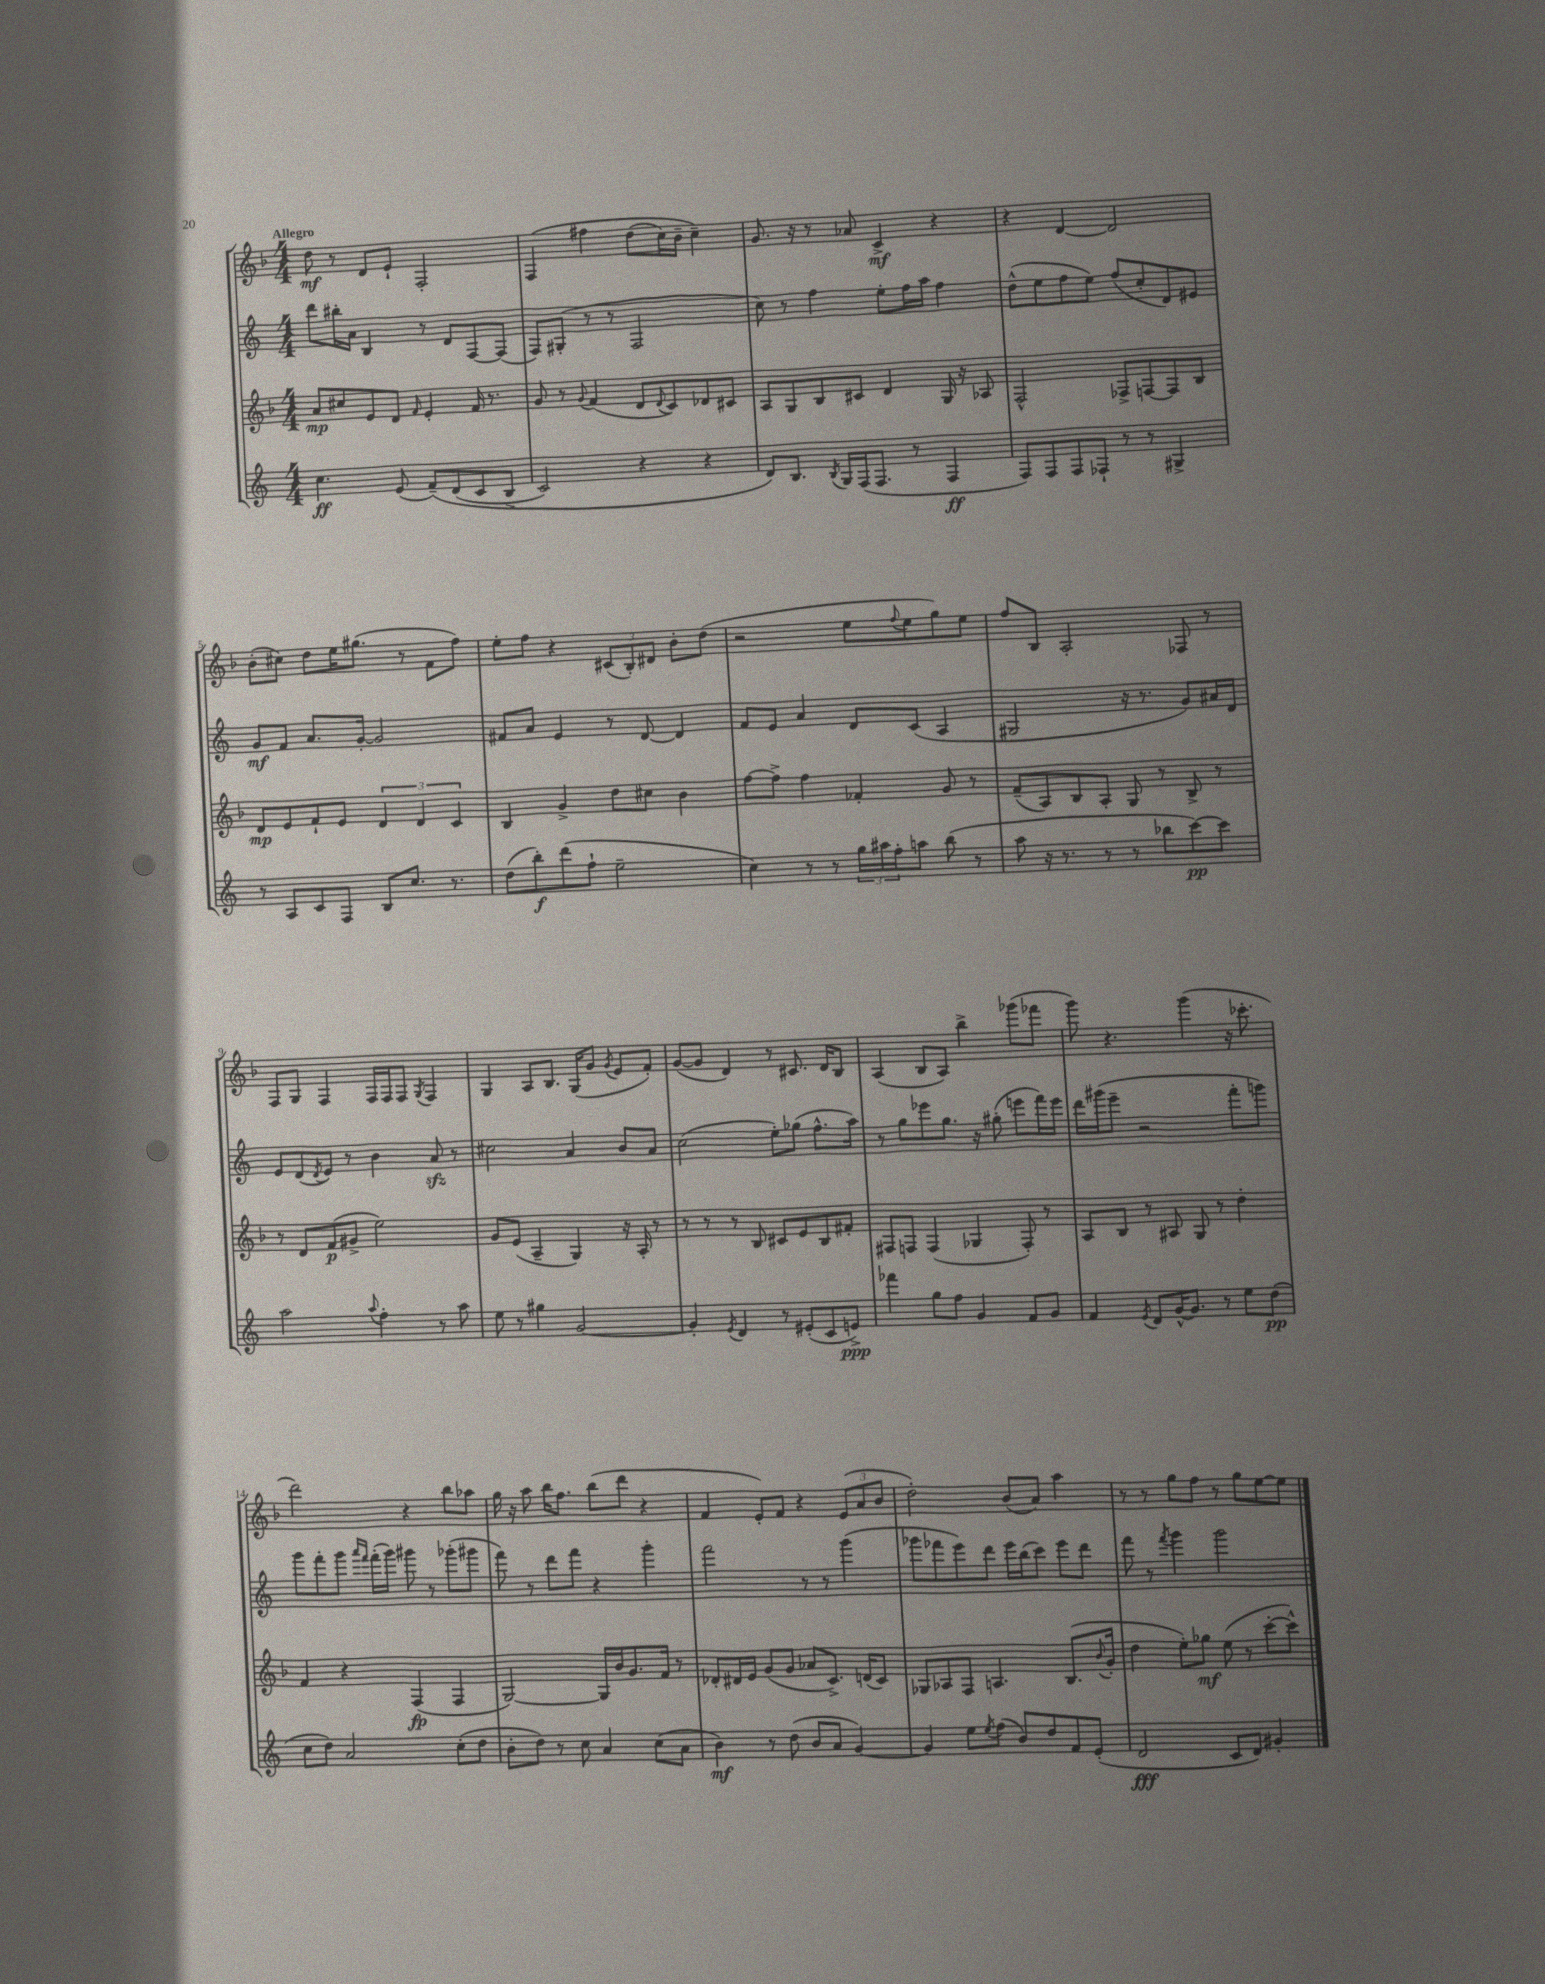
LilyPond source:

<<
\new StaffGroup <<
\new Staff = "s0" {
    \clef treble \key f \major \numericTimeSignature \time 4/4 \tempo "Allegro"
    d''8\mf r8 d'8 e'8-! f2-. |
    f4\( fis''4 d''8( c''16) bes'16-- c''4--\) |
    g'8. r16 r8 aes'8 c'4->\mf r4 |
    r4 d'4~ d'2 |
    bes'8-.( cis''8) d''8 e''16 gis''8.( r8 f'8 f''8) |
    e''8-. f''8 r4 \tuplet 3/2 { cis'8( bes8-.) dis'8 } bes'8-. d''8( |
    r2 e''8 \appoggiatura { f''8 } e''8 g''8) e''8 |
    f''8 bes8 a2-. fes8 r8 |
    f8 g8 f4 f16 f16 f8 \acciaccatura { g8 } f4 |
    g4 a8 bes8. g16( g'8 \acciaccatura { g'8 } e'8 f'8-.) |
    g'8~( g'8 d'4) r8 cis'8. d'16 bes8 |
    a4( bes8 a8) bes''4-> ges'''8( fes'''8 |
    g'''8) r4. g'''4( r16 ces'''8.-. |
    d'''2) r4 bes''8 aes''8 |
    g''16 r16 a''8 bes''16 f''8. bes''8( d'''8 r4 |
    f'4 e'8-.) f'8 r4 \tuplet 3/2 { e'8( a'8 bes'8 } |
    d''2-.) bes'8( a'8) a''4 |
    r8 r8 g''8 f''8 r8 g''8 e''8~ e''8 \bar "|." |
}
\new Staff = "s1" {
    \clef treble \key c \major \numericTimeSignature \time 4/4
    d'''8 bis''16-. a'16 b4 r8 d'8 f8~ f8( |
    f8) gis8-.( r8 r8 f2 |
    c''8) r8 f''4 e''8-. f''16 a''16 f''4 |
    d''8-^( e''8 f''8 e''8) f''8( c''8-. d'8) eis'8 |
    g'8\mf f'8 a'8. g'16~-. g'2 |
    fis'8 a'8 e'4 r8 d'8~ d'4 |
    f'8 e'8 a'4 d'8 c'8( a4 |
    gis2 r16 r8. g'8) ais'16 d'16 |
    e'8 d'8( \acciaccatura { d'8 } e'8) r8 b'4 a'8\sfz r8 |
    cis''2 a'4 b'8 a'8 |
    c''2( e''8-.) ges''8( f''8.-^ a''16) |
    r8 g''8 ees'''8 g''8. r16 gis''8-.( e'''8 f'''16) e'''16 |
    d'''16 gis'''16( e'''8-- r2 f'''8-. g'''8) |
    g'''8 f'''8-. g'''8 \grace { a'''16 f'''16 } f'''16-.( g'''16) gis'''8 r8 ges'''8-.( gis'''8 |
    f'''8) r8 d'''8 f'''8 r4 g'''4-. |
    f'''2 r8 r8 g'''4( |
    ges'''8 fes'''8 e'''8) d'''8 e'''16 b''16( c'''8) e'''8 d'''8 |
    f'''8 r8 \acciaccatura { f'''8 } g'''4 g'''2 \bar "|." |
}
\new Staff = "s2" {
    \clef treble \key f \major \numericTimeSignature \time 4/4
    a'8\mp cis''8 e'8 d'8 \grace { f'16 } e'4-. f'16 r8. |
    g'8 r8 \appoggiatura { g'8 } f'4( d'8 \appoggiatura { d'8 } c'8) des'8 cis'8 |
    a8 g8 bes8 cis'8 d'4 g16 r16 aes8 |
    f2-^ fes8-> f8~ f8 bes8 |
    d'8\mp e'8 f'8-! e'8 \tuplet 3/2 { d'4 d'4 c'4 } |
    bes4 g'4-> d''8 cis''8 bes'4 |
    f''8~ f''8-> f''4 fes'4-. g'8 r8 |
    f'8--( a8) bes8 a8-. g8 r8 bes8-> r8 |
    r8 d'8 f'8\p( gis'8-> e''2) |
    g'8 e'8( a4-- g4) r16 a16-. r8 |
    r8 r8 r8 bes8 cis'8 e'8 bes8 fis'8-. |
    fis8 f8 f4( ges4 f8-.) r8 |
    a8 bes8 r8 ais8 g8 r8 d''4-. |
    f'4 r4 f4\fp( f4 |
    g2~) g16 bes'16 g'8. f'16 r8 |
    des'8-. dis'16 e'16 g'8( g'8 aes'8 c'8.->) d'16( c'8) |
    ges8 aes8 f8 a4. bes8.( \appoggiatura { bes'8 } g'16-. |
    d''4 e''8-.) ges''8\mf e''8( r8 c'''8~-. c'''8-^) \bar "|." |
}
\new Staff = "s3" {
    \clef treble \key c \major \numericTimeSignature \time 4/4
    c''4.\ff e'8( f'8--)\( d'8( c'8 b8-> |
    c'2) r4 r4 |
    d'8\) b8. \acciaccatura { b8 } g16 f16( f8. r8 f4\ff |
    f8) f8 f8 fes8-! r8 r8 gis4-> |
    r8 a8 c'8 f8 b8 c''8. r8. |
    d''8( b''8-.\f) d'''8( f''8-! e''2-- |
    c''4) r8 r8 \tuplet 3/2 { g''16 ais''16 f''16-. } a''8 b''8( r8 |
    a''8 r16 r8. r8 r8 bes''8 c'''8~\pp) c'''8 |
    a''2 \appoggiatura { a''8 } f''4-. r8 a''8 |
    e''8 r8 gis''4 g'2~ |
    g'4-. \acciaccatura { e'8 } d'4 r8 eis'8-.( c'8 e'8->\ppp) |
    fes'''4 g''8 f''8 g'4 f'8 g'8 |
    f'4 \acciaccatura { e'8 } d'8 g'16~-^ g'8. r8 e''8 d''8\pp( |
    c''8 d''8) a'2 c''8-.( d''8 |
    b'8-. d''8) r8 c''8 a'4 c''8( a'8 |
    b'4\mf) r8 d''8( b'8 a'8 g'4~) |
    g'4 e''8 \acciaccatura { e''8 } f''8( b'8) d''8 f'8 e'8-.( |
    d'2\fff c'8 d'8) gis'4-. \bar "|." |
}
>>
>>
